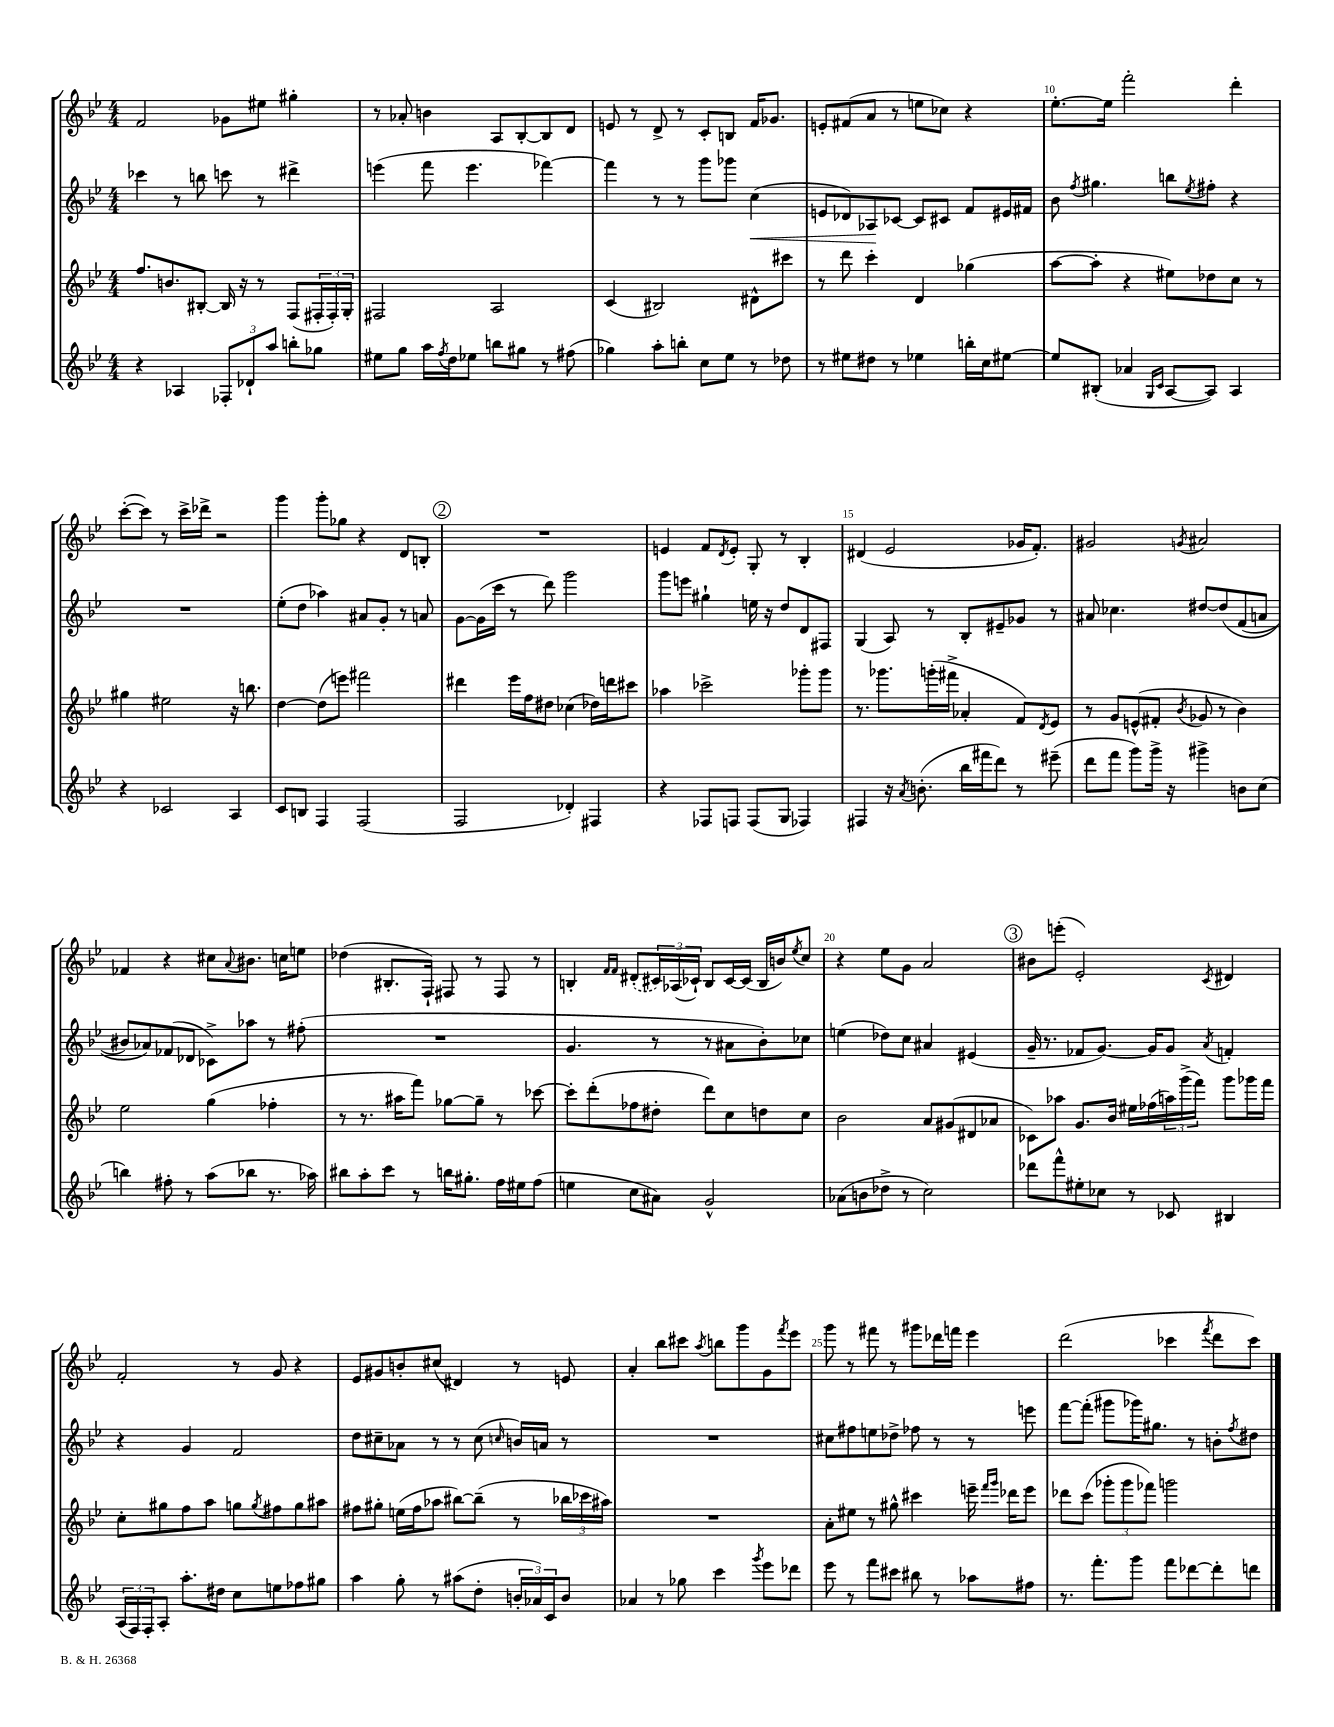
<<
\new StaffGroup <<
\new Staff = "s0" {
    \clef treble \key bes \major \numericTimeSignature \time 4/4
    f'2 ges'8 eis''8 gis''4-. |
    r8 aes'8-. b'4 a8 bes8~-. bes8 d'8 |
    e'8 r8 d'8-> r8 c'8-. b8 f'16 ges'8. |
    e'8-. fis'8( a'8 r8 e''8 ces''8) r4 |
    ees''8.~-. ees''16 f'''2-. d'''4-. |
    c'''8~-.( c'''8) r8 c'''16-> des'''16-> r2 |
    g'''4 g'''8-. ges''8 r4 d'8 b8-. |
    \mark \markup { \circle "2" } R1 |
    e'4 f'8 \acciaccatura { d'8 } e'8-. g8-. r8 bes4-. |
    dis'4( ees'2 ges'16 f'8.-.) |
    gis'2 \acciaccatura { g'8 } ais'2 |
    fes'4 r4 cis''8 \appoggiatura { a'8 } bis'8. c''16 e''8 |
    des''4( bis8.-. f16-!) fis8 r8 fis8 r8 |
    b4-. \grace { f'16 f'16 } \once \slurDashed dis'8-.( \tuplet 3/2 { cis'16) aes16( ces'16-!) } b8 ces'16~ ces'16( b16 b'16) \acciaccatura { ees''8 } c''8 |
    r4 ees''8 g'8 a'2 |
    \mark \markup { \circle "3" } bis'8 e'''8-.( ees'2-.) \acciaccatura { c'8 } dis'4 |
    f'2-. r8 g'8 r4 |
    ees'8 gis'8 b'8-. cis''8( dis'4) r8 e'8 |
    a'4-. bes''8 cis'''8 \acciaccatura { a''8 } b''8 g'''8 g'8 \acciaccatura { f'''8 } ees'''8 |
    g'''8 r8 fis'''8 r8 gis'''8 des'''16 f'''16 ees'''4 |
    d'''2( ces'''4 \acciaccatura { f'''8 } d'''8 ces'''8) \bar "|." |
}
\new Staff = "s1" {
    \clef treble \key bes \major \numericTimeSignature \time 4/4
    ces'''4 r8 b''8 c'''8 r8 dis'''4-> |
    e'''4( f'''8 e'''4. fes'''4~) |
    fes'''4 r8 r8 g'''8 ges'''8 c''4\<( |
    e'8 des'8) aes8\! ces'8~ ces'8 cis'8 f'8 eis'16 fis'16 |
    bes'8 \acciaccatura { f''8 } gis''4. b''8 \acciaccatura { ees''8 } fis''8-. r4 |
    R1 |
    ees''8-.( d''8 aes''4) ais'8 g'8-. r8 a'8 |
    \mark \markup { \circle "2" } g'8~ g'16( c'''16 r8 d'''8) g'''2 |
    g'''8 e'''8 gis''4-! e''16 r16 d''8 d'8 fis8 |
    g4( a8) r8 bes8-. eis'8-- ges'8 r8 |
    ais'8 ces''4. dis''8~ dis''8\( f'8( a'8 |
    bis'8) aes'8\) fes'8( des'8 ces'8->) aes''8 r8 fis''8-.( |
    R1 |
    g'4. r8 r8 ais'8 bes'8-.) ces''8 |
    e''4( des''8) c''8 ais'4 eis'4( |
    \mark \markup { \circle "3" } g'16-- r8. fes'8 g'8.~) g'16 g'8 \acciaccatura { a'8 } f'4-. |
    r4 g'4 f'2 |
    d''8 cis''8-- aes'8 r8 r8 cis''8( \grace { c''16 } b'16) a'16 r8 |
    R1 |
    cis''8 fis''8 e''8 des''8-> fes''8 r8 r8 e'''8 |
    f'''8~ f'''8-.( gis'''8 ges'''16) gis''8. r8 b'8-. \acciaccatura { f''8 } dis''8 \bar "|." |
}
\new Staff = "s2" {
    \clef treble \key bes \major \numericTimeSignature \time 4/4
    f''8. b'8. bis8~-. bis16 r16 r8 f8( \tuplet 3/2 { fis16-. fis16-.) g16-. } |
    fis2 a2 |
    c'4( bis2) dis'8-^ cis'''8 |
    r8 d'''8 c'''4-. d'4 ges''4( |
    a''8~ a''8-. r4 eis''8) des''8 c''8 r8 |
    gis''4 eis''2 r16 b''8. |
    d''4~ d''8( e'''8) fis'''2 |
    \mark \markup { \circle "2" } dis'''4 ees'''16 f''16 dis''8 ces''4( des''16) d'''16 cis'''8 |
    aes''4 ces'''2-> ges'''8-. ges'''8 |
    r8. ges'''8. g'''16-.( fis'''16-> aes'4-. f'8) \acciaccatura { d'8 } ees'8 |
    r8 g'8 e'8-^( fis'8-. \acciaccatura { bes'8 } ges'8 r8 bes'4) |
    ees''2 g''4( fes''4-. |
    r8 r8. ais''16 f'''8) ges''8~ ges''8-- r8 ces'''8~ |
    ces'''8-. d'''8-.( fes''8 dis''8-. d'''8) c''8 d''8 c''8 |
    bes'2 a'8 gis'8( dis'8 aes'8 |
    \mark \markup { \circle "3" } ces'8) aes''8 g'8. bes'16 eis''16 fes''16( \tuplet 3/2 { a''16) g'''16->( f'''16) } g'''8 ges'''16 f'''16 |
    c''8-. gis''8 f''8 a''8 g''8 \acciaccatura { g''8 } fis''8 g''8 ais''8 |
    fis''8 gis''8-. e''16( fis''16 aes''8 bis''8~) bis''8--( r8 \tuplet 3/2 { bes''16 ces'''16 ais''16) } |
    R1 |
    a'8-. eis''8 r8 gis''8-^ cis'''4 e'''16-- \grace { f'''16 g'''16 } des'''16 e'''8 |
    des'''8 c'''8( \tuplet 3/2 { ges'''8-. ges'''8 fes'''8) } g'''2 \bar "|." |
}
\new Staff = "s3" {
    \clef treble \key bes \major \numericTimeSignature \time 4/4
    r4 aes4 \tuplet 3/2 { fes8-. des'8-! a''8 } b''8-. ges''8 |
    eis''8 g''8 a''16 \acciaccatura { f''8 } d''16 ees''8 b''8 gis''8 r8 fis''8( |
    ges''4) a''8-. b''8-. c''8 ees''8 r8 des''8 |
    r8 eis''8 dis''8 r8 ees''4 b''16-. c''16 eis''8~ |
    eis''8 bis8-.( aes'4 \grace { g16 c'16 } a8~ a8) a4 |
    r4 ces'2 a4 |
    c'8 b8 f4 f2( |
    \mark \markup { \circle "2" } f2 des'4-.) fis4 |
    r4 fes8 f8 f8( g8 fes4) |
    fis4 r16 \acciaccatura { a'8 } b'8.-.( bes''16 fis'''16 d'''8) r8 eis'''8--( |
    d'''8 f'''8 g'''8) g'''16-> r16 gis'''4-> b'8 c''8( |
    b''4) fis''8-. r8 a''8( bes''8 r8. aes''16) |
    bis''8 a''8-. c'''8 r8 b''16 gis''8.-. f''16 eis''16 f''8( |
    e''4 c''8 ais'8) g'2-^ |
    aes'8( b'8 des''8-> r8 c''2) |
    \mark \markup { \circle "3" } des'''8 f'''8-^ eis''8-. ces''8 r8 ces'8 bis4 |
    \tuplet 3/2 { a16( f16) f16-. } a8-. a''8.-. dis''16 c''8 e''8 fes''8 gis''8 |
    a''4 g''8-. r8 ais''8( d''8-. \tuplet 3/2 { b'16-. aes'16) c'16 } b'8 |
    aes'4 r8 ges''8 c'''4 \acciaccatura { g'''8 } ees'''8 des'''8 |
    ees'''8 r8 f'''8 cis'''8 bis''8 r8 aes''8 fis''8 |
    r8. f'''8.-. g'''8 f'''8 des'''8~ des'''8-. d'''8 \bar "|." |
}
>>
>>
\layout { \context { \Score currentBarNumber = #6 \override BarNumber.break-visibility = ##(#f #t #t) barNumberVisibility = #(every-nth-bar-number-visible 5) } }
